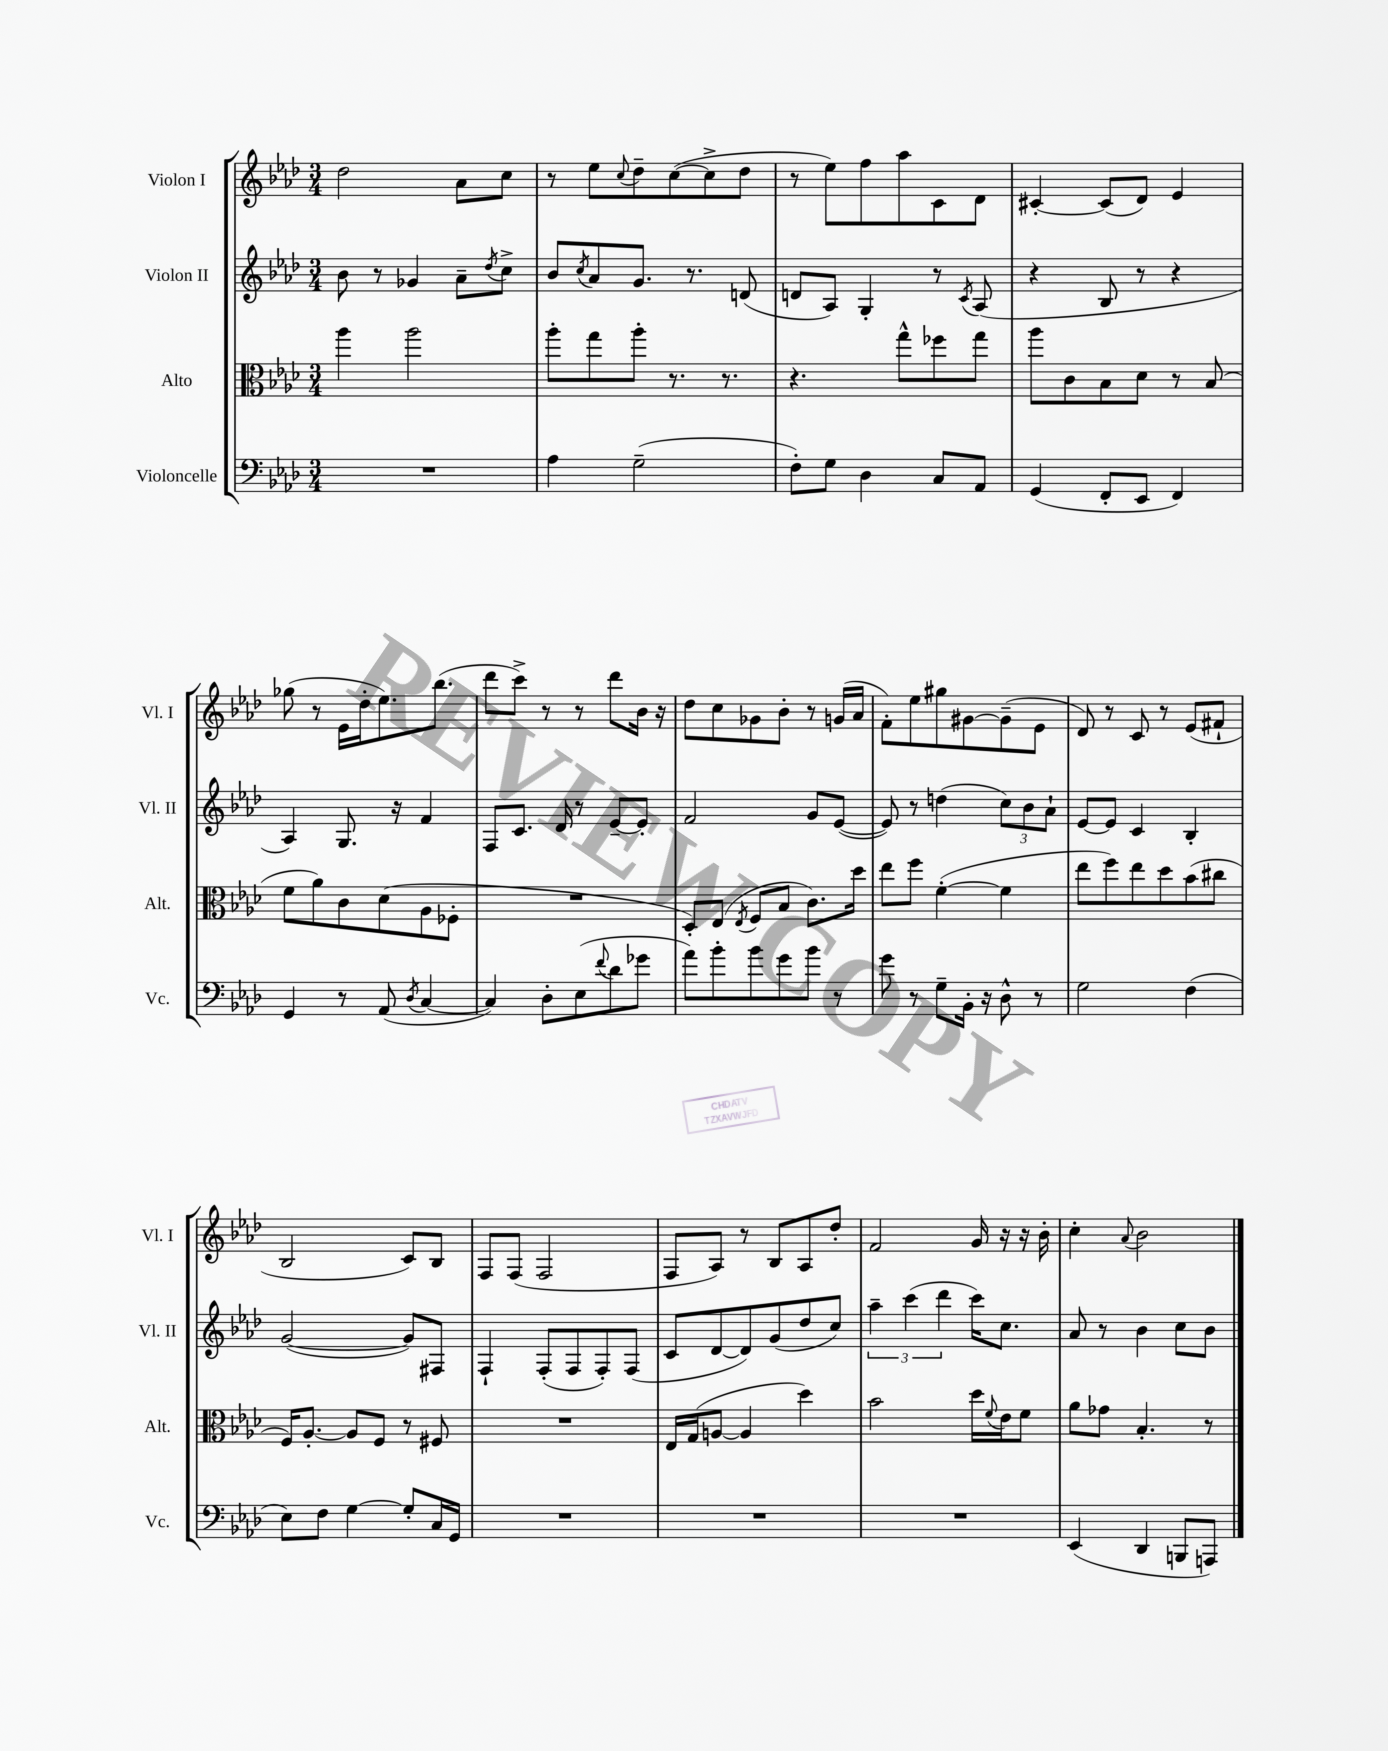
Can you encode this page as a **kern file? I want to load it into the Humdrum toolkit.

**kern	**kern	**kern	**kern
*staff4	*staff3	*staff2	*staff1
*clefF4	*clefC3	*clefG2	*clefG2
*k[b-e-a-d-]	*k[b-e-a-d-]	*k[b-e-a-d-]	*k[b-e-a-d-]
*M3/4	*M3/4	*M3/4	*M3/4
2.r	4aa-	8b-	2dd-
.	.	8r	.
.	2aa-	4g-	.
.	.	8a-~	8a-
.	.	8qdd-	.
.	.	8cc^	8cc
=	=	=	=
4A-	8aa-'	8b-	8r
.	.	8qcc	.
.	8gg	8a-	8ee-
.	.	.	8qqcc
(2G~	8aa-'	8.g	8dd-~
.	8.r	.	([8cc
.	.	8.r	.
.	.	.	8cc^]
.	8.r	.	.
.	.	(8d	8dd-
=	=	=	=
8F')	4.r	8d	8r
8G	.	8A-)	8ee-)
4D-	.	4G'	8ff
.	8gg^^	.	8aa-
8C	8ff-	8r	8c
.	.	8qc	.
8AA-	8gg	(8A-	8d-
=	=	=	=
(4GG	8aa-	4r	[4c#'
.	8c	.	.
8FF'	8B-	8B-	(8c#]
8EE-	8d-	8r	8d-)
4FF)	8r	4r	4e-
.	(8B-	.	.
=	=	=	=
4GG	8f	4A-)	(8gg-
.	8a-)	.	8r
8r	8c	8.G	16e-
.	.	.	16dd-'
(8AA-	(8d-	.	8.ee-)
.	.	16r	.
8qD-	.	.	.
[4C	8A-	4f	.
.	.	.	(8.bb-
.	8F-'	.	.
=	=	=	=
4C])	2.r	8F	8ddd-
.	.	8.c	8ccc^)
8D-'	.	.	8r
.	.	16d-	.
(8E-	.	8r	8r
8qqf	.	.	.
8d-	.	[8e-~	8ddd-
8g-	.	8e-']	16b-
.	.	.	16r
=	=	=	=
8a-)	8D-')	2f	8dd-
8b-'	(8E-	.	8cc
.	8qE-	.	.
8b-	8F	.	8g-
8g	8B-	.	8b-'
8b-	8.c)	8g	8r
8r	.	([8e-	(16g
.	16dd-	.	16a-
=	=	=	=
8g	8ee-	8e-])	8f')
8r	8ff	8r	8ee-
8G~	([4f'	(4dd	8gg#
16BB-'	.	.	[8g#
16r	.	.	.
8D-^^	4f]	12cc)	(8g#~]
.	.	12b-	.
8r	.	.	8e-
.	.	12a-`	.
=	=	=	=
2G	8ee-	[8e-	8d-)
.	8ff)	8e-]	8r
.	8ee-	4c	8c
.	8dd-	.	8r
(4F	(8b-	4B-'	(8e-
.	8cc#	.	8f#`
=	=	=	=
8E-)	16F)	([2g	2B-
.	[8.A-'	.	.
8F	.	.	.
[4G	8A-]	.	.
.	8F	.	.
8G']	8r	8g])	8c)
16C	8F#	8F#	8B-
16GG	.	.	.
=	=	=	=
2.r	2.r	4F`	8F
.	.	.	(8F
.	.	(8F'	2F
.	.	8F	.
.	.	8F')	.
.	.	(8F	.
=	=	=	=
2.r	16E-	8c	8F
.	(16G	.	.
.	[8A	[8d-	8A-)
.	4A]	8d-])	8r
.	.	(8g	8B-
.	4dd-)	8dd-	8A-
.	.	8cc)	8dd-'
=	=	=	=
2.r	2b-	6aa-~	2f
.	.	(6ccc	.
.	.	6ddd-	.
.	16dd-	16ccc)	16g
.	8qqf	.	.
.	16e-	8.cc	16r
.	8f	.	16r
.	.	.	16b-'
=	=	=	=
(4EE-	8a-	8a-	4cc'
.	8g-	8r	.
.	.	.	8qqa-
4DD-	4.B-'	4b-	2b-
8BBB	.	8cc	.
8AAA)	8r	8b-	.
==	==	==	==
*-	*-	*-	*-
